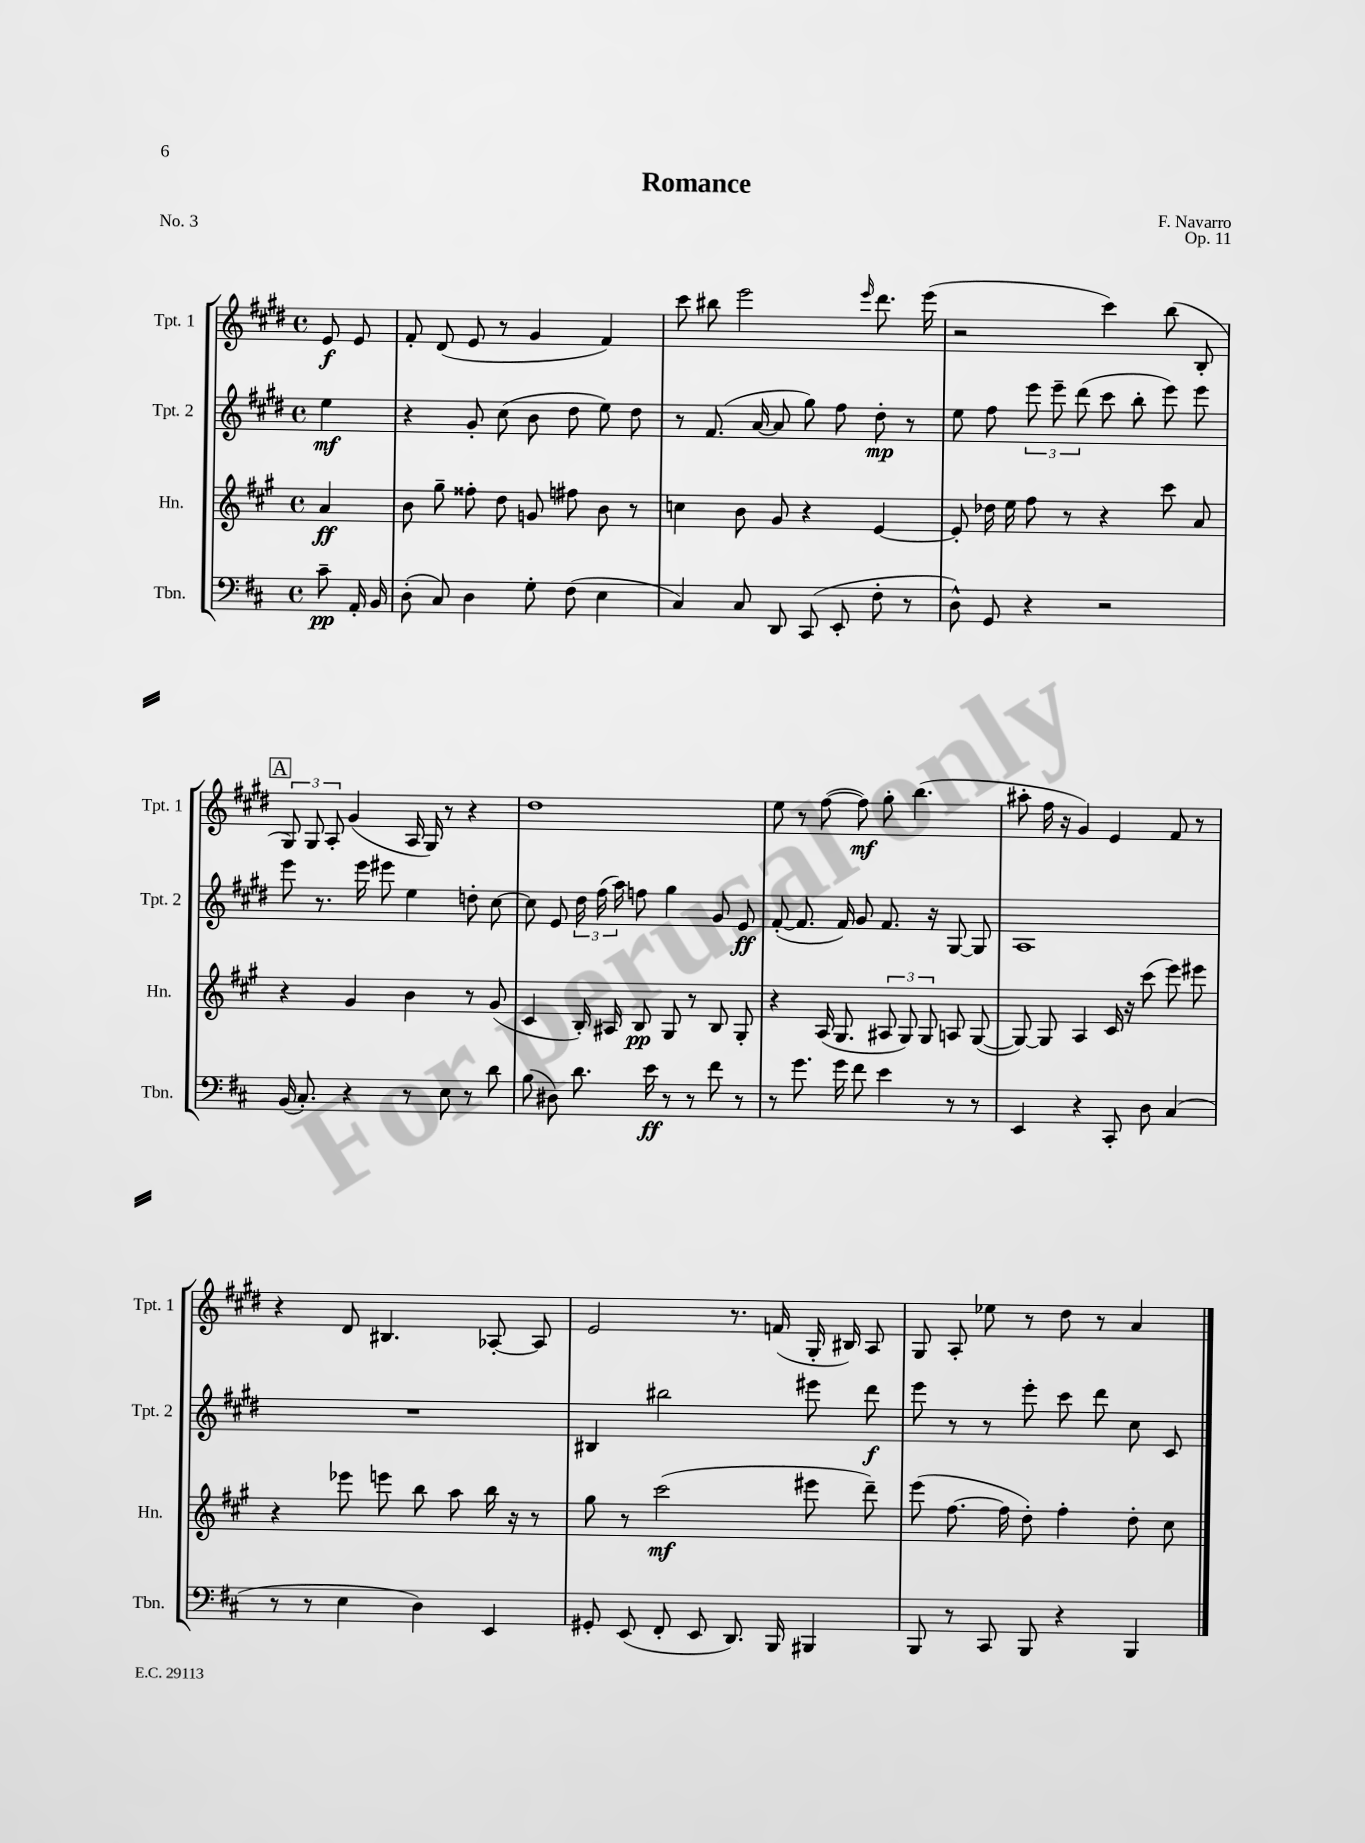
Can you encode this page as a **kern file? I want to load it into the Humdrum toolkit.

**kern	**dynam	**kern	**dynam	**kern	**dynam	**kern	**dynam
*part4	*part4	*part3	*part3	*part2	*part2	*part1	*part1
*staff4	*staff4	*staff3	*staff3	*staff2	*staff2	*staff1	*staff1
*I"Tbn.	*	*I"Hn.	*	*I"Tpt. 2	*	*I"Tpt. 1	*
*I'Tbn.	*	*I'Hn.	*	*I'Tpt. 2	*	*I'Tpt. 1	*
*clefF4	*	*clefG2	*	*clefG2	*	*clefG2	*
*k[f#c#]	*	*k[f#c#g#]	*	*k[f#c#g#d#]	*	*k[f#c#g#d#]	*
*M4/4	*	*M4/4	*	*M4/4	*	*M4/4	*
*met(c)	*	*met(c)	*	*met(c)	*	*met(c)	*
=	=	=	=	=	=	=	=
8c#~\	pp	4a/	ff	4ee\	mf	8e/	f
16AA'/	.	.	.	.	.	8e/	.
16BB/	.	.	.	.	.	.	.
=1	=1	=1	=1	=1	=1	=1	=1
(8D'\	.	8b\	.	4r	.	8f#'/	.
8C#/)	.	8gg#~\	.	.	.	(8d#/	.
4D\	.	8ff##X'\	.	8g#'/	.	8e/	.
.	.	8dd\	.	(8cc#\	.	8r	.
8G'\	.	8gn/	.	8b\	.	4g#/	.
(8F#\	.	8ff#X\	.	8dd#\	.	.	.
4E\	.	8b\	.	8ee\)	.	4f#/)	.
.	.	8r	.	8dd#\	.	.	.
=2	=2	=2	=2	=2	=2	=2	=2
4C#/)	.	4ccn\	.	8r	.	8ccc#\	.
.	.	.	.	(8.f#/	.	8bb#X\	.
8C#/	.	8b\	.	.	.	2eee\	.
.	.	.	.	[16a/	.	.	.
8DD/	.	8g#/	.	8a/]	.	.	.
(8CC#/	.	4r	.	8gg#\)	.	.	.
8EE'/	.	.	.	8ff#\	.	.	.
.	.	.	.	.	.	16qqeee/	.
8F#'\	.	[4e/	.	8dd#'\	mp	8.ddd#\	.
8r	.	.	.	8r	.	.	.
.	.	.	.	.	.	(16eee\	.
=3	=3	=3	=3	=3	=3	=3	=3
8D^^\)	.	8e'/]	.	8ee\	.	2r	.
8GG/	.	16dd-X\	.	8ff#\	.	.	.
.	.	16ee\	.	.	.	.	.
4r	.	8ff#\	.	12eee\	.	.	.
.	.	.	.	12eee~\	.	.	.
.	.	8r	.	.	.	.	.
.	.	.	.	(12ddd#\	.	.	.
2r	.	4r	.	8ccc#\	.	4ccc#\)	.
.	.	.	.	8bb'\	.	.	.
.	.	8ccc#\	.	8eee\)	.	(8bb\	.
.	.	8a/	.	8eee\	.	8B'/	.
!!LO:LB:g=z
!!LO:REH:place=s1:t=A
=4	=4	=4	=4	=4	=4	=4	=4
(16BB/	.	4r	.	8eee\	.	12G#/)	.
8.C#'/)	.	.	.	.	.	.	.
.	.	.	.	.	.	12G#/	.
.	.	.	.	8.r	.	.	.
.	.	.	.	.	.	12A'/	.
4r	.	4g#/	.	.	.	(4g#/	.
.	.	.	.	16eee\	.	.	.
.	.	.	.	8eee#X\	.	.	.
8r	.	4b\	.	4ee\	.	16A/	.
.	.	.	.	.	.	16G#/)	.
8E\	.	.	.	.	.	8r	.
8r	.	8r	.	8ddn'\	.	4r	.
8d\	.	(8g#/	.	[8cc#\	.	.	.
=5	=5	=5	=5	=5	=5	=5	=5
(8B\	.	4c#/	.	8cc#\]	.	1dd#	.
8D#X\)	.	.	.	8e/	.	.	.
8.d\	.	16B'/)	.	24dd#\	.	.	.
.	.	.	.	(24ff#\	.	.	.
.	.	16A#X/	.	.	.	.	.
.	.	.	.	24aa\)	.	.	.
.	.	8B/	pp	8ffn\	.	.	.
16e\	ff	.	.	.	.	.	.
8r	.	8G#/	.	4gg#\	.	.	.
8r	.	8r	.	.	.	.	.
8f#\	.	8B/	.	8g#/	.	.	.
8r	.	8G#'/	.	8e/	ff	.	.
=6	=6	=6	=6	=6	=6	=6	=6
8r	.	4r	.	([8f#'/	.	8ee\	.
8.g\	.	.	.	8.f#/]	.	8r	.
.	.	(16A/	.	.	.	([8ff#\	.
16g\	.	8.G#/	.	16f#/)	.	.	.
8f#\	.	.	.	8g#/	.	8ff#\])	mf
4e\	.	12A#X/	.	8.f#/	.	8gg#'\	.
.	.	12G#/)	.	.	.	.	.
.	.	.	.	.	.	(4.bb\	.
.	.	12G#/	.	.	.	.	.
.	.	.	.	16r	.	.	.
8r	.	8An/	.	[8G#/	.	.	.
8r	.	([8G#/	.	8G#/]	.	.	.
=7	=7	=7	=7	=7	=7	=7	=7
4EE/	.	8G#/_)	.	1A	.	8aa#X'\	.
.	.	8G#/]	.	.	.	16ff#\	.
.	.	.	.	.	.	16r	.
4r	.	4A/	.	.	.	4g#/)	.
8CC#'/	.	16c#/	.	.	.	4e/	.
.	.	16r	.	.	.	.	.
8D\	.	(8ccc#\	.	.	.	.	.
(4C#/	.	8eee\)	.	.	.	8f#/	.
.	.	8eee#X\	.	.	.	8r	.
!!LO:LB:g=z
=8	=8	=8	=8	=8	=8	=8	=8
8r	.	4r	.	1r	.	4r	.
8r	.	.	.	.	.	.	.
4E\	.	8eee-X\	.	.	.	8d#/	.
.	.	8eeen\	.	.	.	4.B#X/	.
4D\)	.	8bb\	.	.	.	.	.
.	.	8aa\	.	.	.	.	.
4EE/	.	16bb\	.	.	.	[8A-X'/	.
.	.	16r	.	.	.	.	.
.	.	8r	.	.	.	8A-/]	.
=9	=9	=9	=9	=9	=9	=9	=9
8GG#X'/	.	8gg#\	.	4B#X/	.	2e/	.
(8EE/	.	8r	.	.	.	.	.
8FF#'/	.	(2ccc#\	mf	2bb#X\	.	.	.
8EE/	.	.	.	.	.	.	.
8.DD/)	.	.	.	.	.	8.r	.
16BBB/	.	.	.	.	.	(16fn/	.
4BBB#X/	.	8eee#X\	.	8eee#X\	.	16G#'/	.
.	.	.	.	.	.	16B#X/)	.
.	.	8ddd~\)	.	8ddd#\	f	8A/	.
=10	=10	=10	=10	=10	=10	=10	=10
8BBB/	.	(8eee\	.	8eee\	.	8G#/	.
8r	.	[8.ff#\	.	8r	.	8A'/	.
8CC#/	.	.	.	8r	.	8ee-X\	.
.	.	16ff#\]	.	.	.	.	.
8BBB/	.	8dd'\)	.	8eee'\	.	8r	.
4r	.	4ff#'\	.	8ccc#\	.	8dd#\	.
.	.	.	.	8ddd#\	.	8r	.
4BBB/	.	8dd'\	.	8cc#\	.	4a/	.
.	.	8cc#\	.	8c#/	.	.	.
==	==	==	==	==	==	==	==
*-	*-	*-	*-	*-	*-	*-	*-
